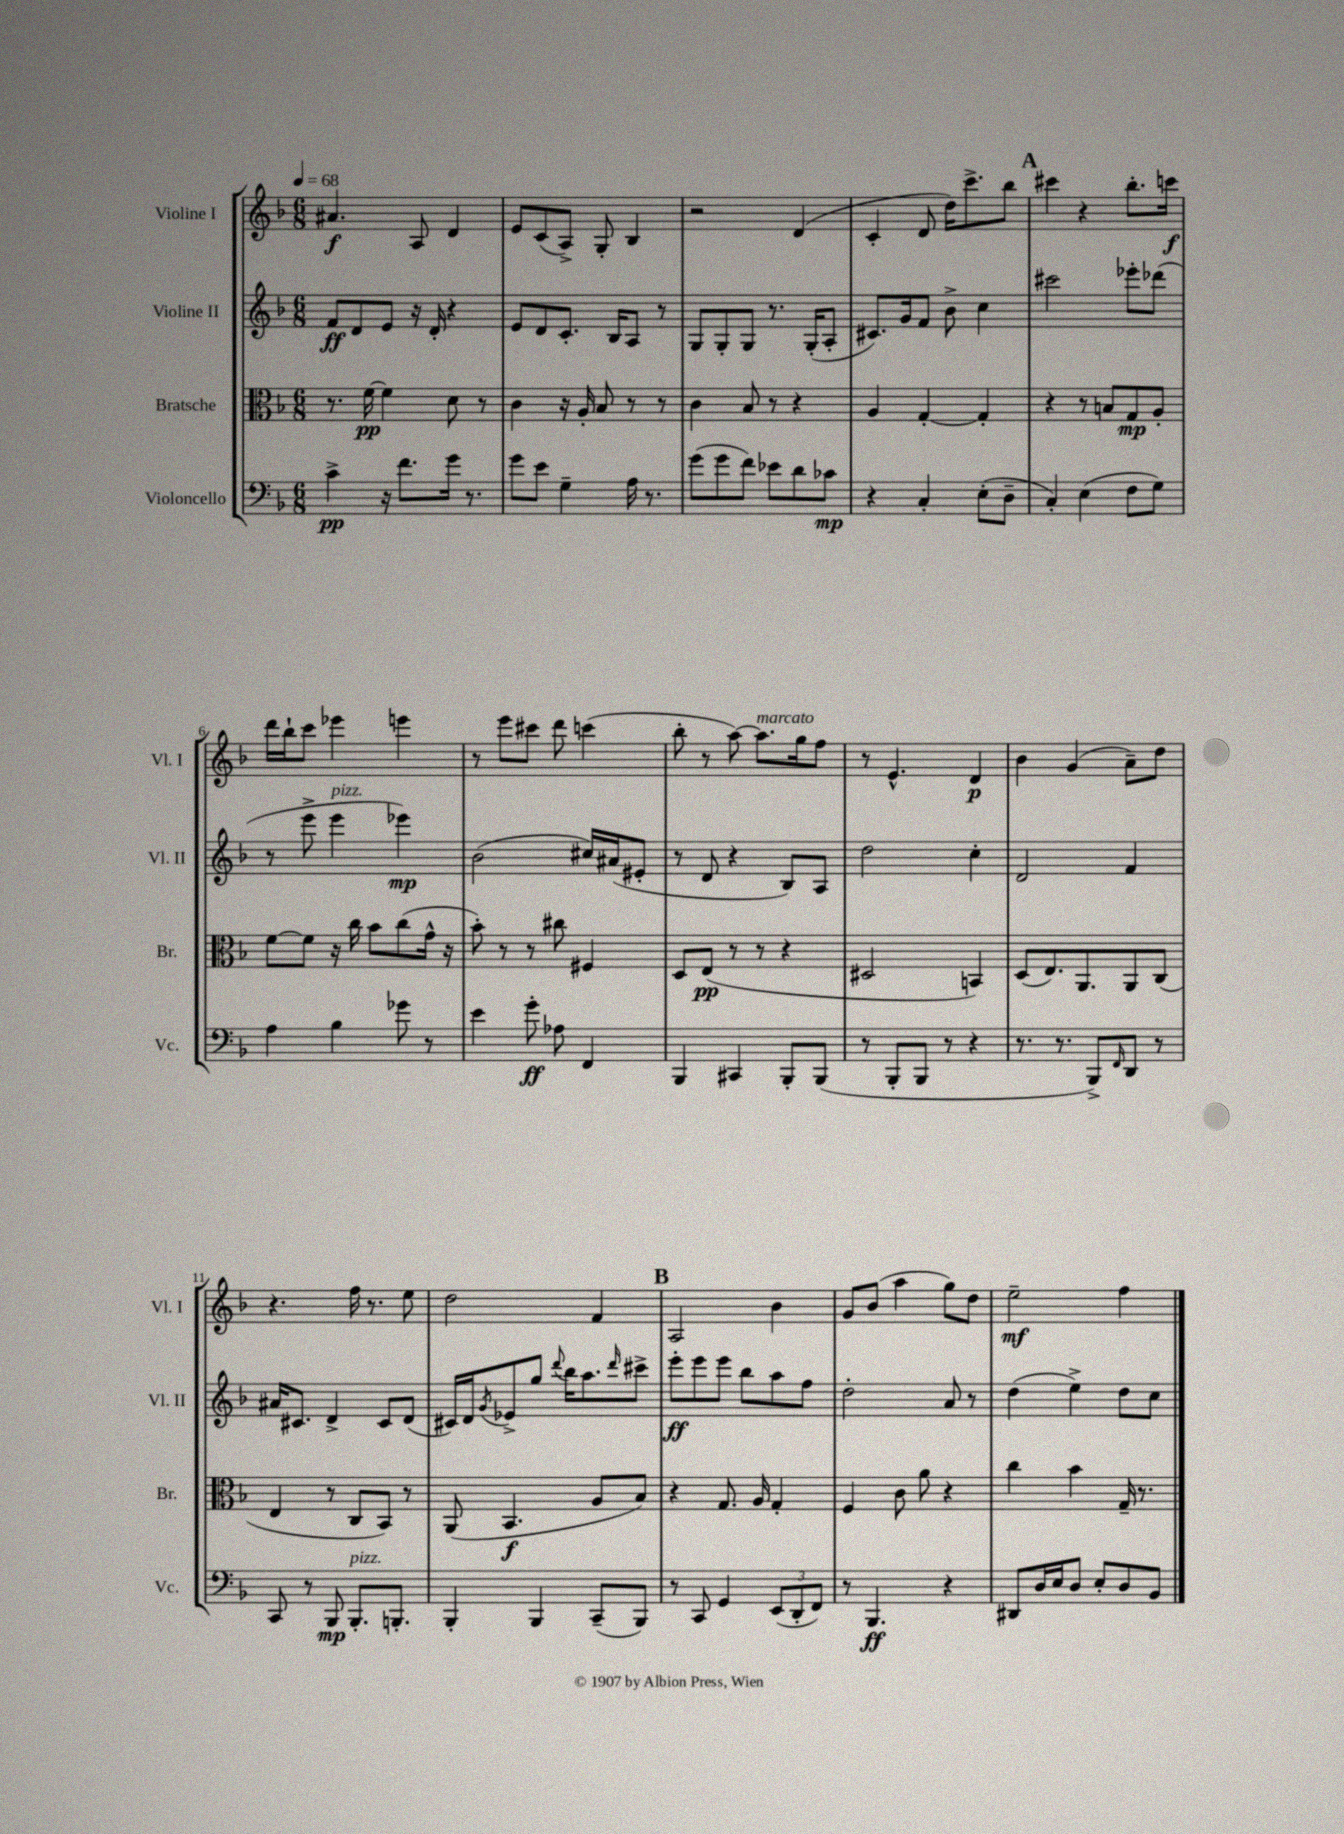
<<
\new StaffGroup <<
\new Staff = "s0" \with { instrumentName = "Violine I" shortInstrumentName = "Vl. I" } {
    \clef treble \key f \major \numericTimeSignature \time 6/8 \tempo 4 = 68
    ais'4.\f a8 d'4 |
    e'8 c'8( a8->) g8-. bes4 |
    r2 d'4( |
    c'4-. d'8 d''16) c'''8.-> bes''8 |
    \mark \markup { \bold "A" } cis'''4 r4 bes''8.-. c'''16\f |
    d'''16 bes''16-! c'''8 ees'''4 e'''4 |
    r8 e'''8 cis'''8 d'''8 c'''4( |
    bes''8-. r8 a''8~) a''8.^\markup { \italic "marcato" } g''16 f''8 |
    r8 e'4.-^ d'4\p |
    bes'4 g'4( a'8--) d''8 |
    r4. f''16 r8. e''8 |
    d''2 f'4 |
    \mark \markup { \bold "B" } a2 bes'4 |
    g'8 bes'8( a''4 g''8) d''8 |
    e''2--\mf f''4 \bar "|." |
}
\new Staff = "s1" \with { instrumentName = "Violine II" shortInstrumentName = "Vl. II" } {
    \clef treble \key f \major \numericTimeSignature \time 6/8
    f'8\ff d'8 e'8 r16 d'16-. r4 |
    e'8 d'8 c'8.-. bes16 a8 r8 |
    g8 g8-. g8 r8. g16-.( a8-. |
    cis'8.) g'16 f'8 bes'8-> c''4 |
    \mark \markup { \bold "A" } cis'''2 ees'''8-. des'''8( |
    r8 e'''8-> e'''4^\markup { \italic "pizz." } ees'''4\mp) |
    bes'2( cis''16) ais'16( eis'8-. |
    r8 d'8 r4 bes8) a8 |
    d''2 c''4-. |
    d'2 f'4 |
    ais'16 cis'8. d'4-> cis'8 d'8( |
    cis'16) d'16 \acciaccatura { g'8 } ees'8-> g''8 \appoggiatura { d'''8 } bes''16 a''8. \grace { d'''16 } cis'''8-> |
    \mark \markup { \bold "B" } e'''8-.\ff e'''8 e'''8 bes''8 a''8 f''8 |
    d''2-. a'8 r8 |
    d''4( e''4->) d''8 c''8 \bar "|." |
}
\new Staff = "s2" \with { instrumentName = "Bratsche" shortInstrumentName = "Br." } {
    \clef alto \key f \major \numericTimeSignature \time 6/8
    r8. f'16~\pp f'4 d'8 r8 |
    c'4 r16 a16-. bes8 r8 r8 |
    c'4 bes8 r8 r4 |
    a4 g4~-. g4-. |
    \mark \markup { \bold "A" } r4 r8 b8 g8\mp a8-. |
    f'8~ f'8 r16 c''16 bes'8 c''8( g'16-^ r16 |
    bes'8-.) r8 r8 cis''8 fis4 |
    d8 e8\pp( r8 r8 r4 |
    dis2 b,4) |
    d8( e8.) a,8. a,8 c8( |
    e4 r8 c8 bes,8) r8 |
    a,8( bes,4.\f a8 bes8) |
    \mark \markup { \bold "B" } r4 g8. a16 g4-. |
    f4 c'8 a'8 r4 |
    c''4 bes'4 g16-- r8. \bar "|." |
}
\new Staff = "s3" \with { instrumentName = "Violoncello" shortInstrumentName = "Vc." } {
    \clef bass \key f \major \numericTimeSignature \time 6/8
    c'4->\pp r16 f'8. g'16 r8. |
    g'8 e'8 g4-- a16 r8. |
    g'8( g'8 f'8) ees'8 d'8 ces'8\mp |
    r4 c4-. e8-.( d8-- |
    \mark \markup { \bold "A" } c4-.) e4( f8 g8) |
    a4 bes4 ges'8 r8 |
    e'4 g'8-.\ff aes8 f,4 |
    bes,,4 cis,4 bes,,8-. bes,,8( |
    r8 bes,,8-. bes,,8 r8 r4 |
    r8. r8. bes,,8->) \grace { f,16 } d,8 r8 |
    c,8 r8 bes,,8\mp bes,,8.-.^\markup { \italic "pizz." } b,,8.-. |
    bes,,4-. bes,,4 c,8--( bes,,8) |
    \mark \markup { \bold "B" } r8 c,8 g,4 \tuplet 3/2 { e,8( d,8-. f,8) } |
    r8 bes,,4.\ff r4 |
    dis,8 d16 e16 d8 e8-. d8 bes,8 \bar "|." |
}
>>
>>
